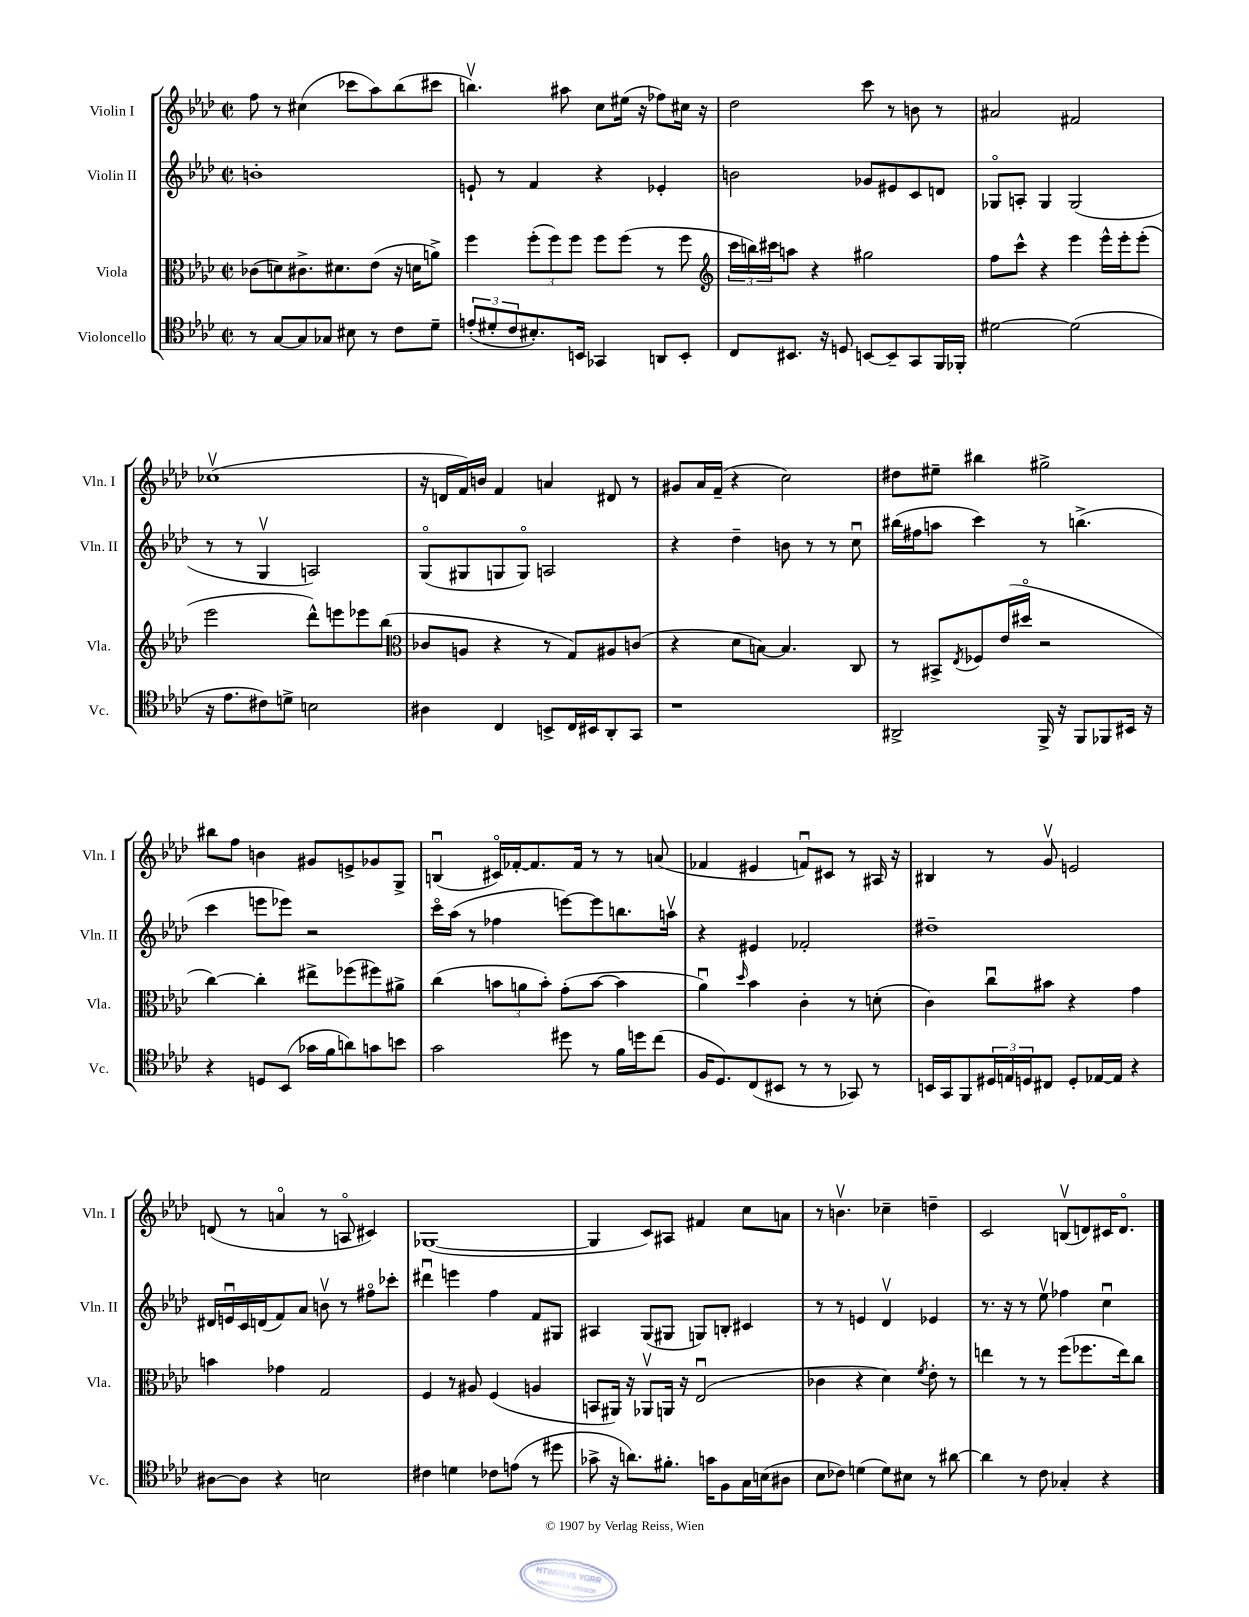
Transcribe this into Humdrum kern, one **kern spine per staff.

**kern	**kern	**kern	**kern
*staff4	*staff3	*staff2	*staff1
*clefC4	*clefC3	*clefG2	*clefG2
*k[b-e-a-d-]	*k[b-e-a-d-]	*k[b-e-a-d-]	*k[b-e-a-d-]
*M2/2	*M2/2	*M2/2	*M2/2
*met(c|)	*met(c|)	*met(c|)	*met(c|)
8r	(8c-	1b'	8ff
[8G	8d)	.	8r
8G]	8.c#^	.	(4cc#
8G-	.	.	.
.	8.d#	.	.
8B#	.	.	8ccc-
8r	(8e-	.	8aa-)
8c	16r	.	(8bb-
.	16d	.	.
8d-~	8a^)	.	8ccc#
=	=	=	=
(12e'	4ff	8e`	4.bbv)
12d#'	.	.	.
.	.	8r	.
12c	.	.	.
8.B#')	(12ff'	4f	.
.	12ff)	.	.
.	.	.	8aa#
.	12ff	.	.
16BB	.	.	.
4GG-	8ff	4r	8cc
.	(8ff	.	(16ee#
.	.	.	16r
8AA	8r	4e-'	8ff-)
8BB'	8ff	.	16cc#
.	.	.	16r
=	=	=	=
*	*clefG2	*	*
8C	24ccc	2b	2dd-
.	24bb)	.	.
.	24ccc#	.	.
8.BB#	8aa	.	.
.	4r	.	.
16r	.	.	.
8D	.	.	.
[8BB	2gg#	8g-	8ccc
8BB~]	.	8e#	8r
8GG	.	8c	8b
16FF	.	8d	8r
16FF-'	.	.	.
=	=	=	=
[2d#	8ff	8G-o	2a#
.	8ccc^^	8A'	.
.	4r	4G-	.
(2d#]	4eee-	(2G-	2f#
.	16eee-^^	.	.
.	16eee-'	.	.
.	(8eee-'	.	.
=	=	=	=
16r	2eee-	8r	(1cc-v
8.e-	.	.	.
.	.	8r	.
8c#)	.	4Gv	.
8d^	.	.	.
2B	8ddd-^^)	2A)	.
.	8eee	.	.
.	8eee-	.	.
.	(8bb-	.	.
=	=	=	=
*	*clefC3	*	*
4A#	8c-	(8Go	16r
.	.	.	16d
.	8A	8G#	16f)
.	.	.	16b
4C	4r	8G	4f
.	.	8Go)	.
8BB^	8r	2A	4a
16C	8G)	.	.
16BB#	.	.	.
8AA-'	8A#	.	8d#
8GG	(8c	.	8r
=	=	=	=
1r	4r	4r	8g#
.	.	.	16a-
.	.	.	(16f~
.	8d-	4dd-~	4r
.	[8B)	.	.
.	4.B]	8b	2cc)
.	.	8r	.
.	.	8r	.
.	8C	8ccu	.
=	=	=	=
2AA#^	8r	(16bb#	8dd#
.	.	16ff#	.
.	8BB#^	8aa	8ee#~
.	8qE-	.	.
.	8F-	4ccc)	4bb#
.	(16e-	.	.
.	16dd#o	.	.
16FF^	2r	8r	2gg#^
16r	.	.	.
8FF	.	(4.bb^	.
8FF-	.	.	.
16BB#	.	.	.
16r	.	.	.
=	=	=	=
4r	[4cc)	4ccc	8bb#
.	.	.	8ff
8D	4cc']	8eee	4b
(8BB-	.	8eee-)	.
16g-	8ee#^	2r	8g#
16f	.	.	.
8a)	(8ff-	.	8e^
8g	8ff#)	.	8g-
8b	8a#^	.	8G^
=	=	=	=
2g	(4cc	16ccco	(4Bu
.	.	(16aa-	.
.	.	8r	.
.	12b	4ff-	16c#o)
.	.	.	[16f-'
.	12a	.	.
.	.	.	8.f-]
.	12b')	.	.
8dd#	(8g'	[8eee)	.
.	.	.	16f-
8r	[8b	8eee]	8r
16f	4b]	8.bb	8r
16dd	.	.	.
(8cc	.	.	(8a
.	.	16aav	.
=	=	=	=
16F	4a-u)	4r	4f-
8.D-)	.	.	.
.	16qqdd-	.	.
(8C	4b-	4e#	4e#
8BB#	.	.	.
8r	4c'	2f-'	8fu)
8r	.	.	8c#
8GG-)	8r	.	8r
8r	(8d'	.	16A#
.	.	.	16r
=	=	=	=
16BB	4c)	1dd#~	4B#
16GG	.	.	.
8FF	.	.	.
24D#	8ccu	.	8r
24E	.	.	.
24D	.	.	.
8C#	8b#	.	8gv
8D'	4r	.	2e
[16E-	.	.	.
16E-]	.	.	.
4r	4g	.	.
=	=	=	=
[8A#	4b	16d#	(8d
.	.	16eu	.
8A#]	.	16c	8r
.	.	(16d	.
4r	4g-	8f)	4ao
.	.	8a-	.
2B	2G	8bv	8r
.	.	8r	8Ao
.	.	8ff#o	4c#)
.	.	8ccc-'	.
=	=	=	=
4c#	4F	4ddd#u	([1G-
4d	8r	4eee	.
.	8A#	.	.
8c-	(4F	4ff	.
(8e	.	.	.
8r	4A	8f	.
8dd#	.	8G#	.
=	=	=	=
8g-^	8BB	4A#	4G-]
16r	16AA#)	.	.
8.a)	16r	.	.
.	8AA-v	(8G	8c)
8.f#'	16AA	8G#	8A#
.	16r	.	.
.	(2E-u	8G)	4f#
16g	.	.	.
8F	.	8B'	.
16G	.	4c#	8cc
(16B	.	.	.
8A#	.	.	8a
=	=	=	=
8B-	4c-	8r	8r
8c-)	.	8r	4.bv
(4d	4r	4e	.
8d)	4d-)	4d-v	4cc-~
8B#	.	.	.
.	8qf	.	.
8r	8e-'	4e-	4dd~
[8a#	8r	.	.
=	=	=	=
4a#]	4ee	8.r	2c
.	.	16r	.
8r	8r	8r	.
8c	8r	8ee-v	.
4G-'	(8ff	4ff-	(8Bv
.	8.ff-	.	8d)
4r	.	4ccu	16c#
.	16ee)	.	8.do
.	8cc	.	.
==	==	==	==
*-	*-	*-	*-
